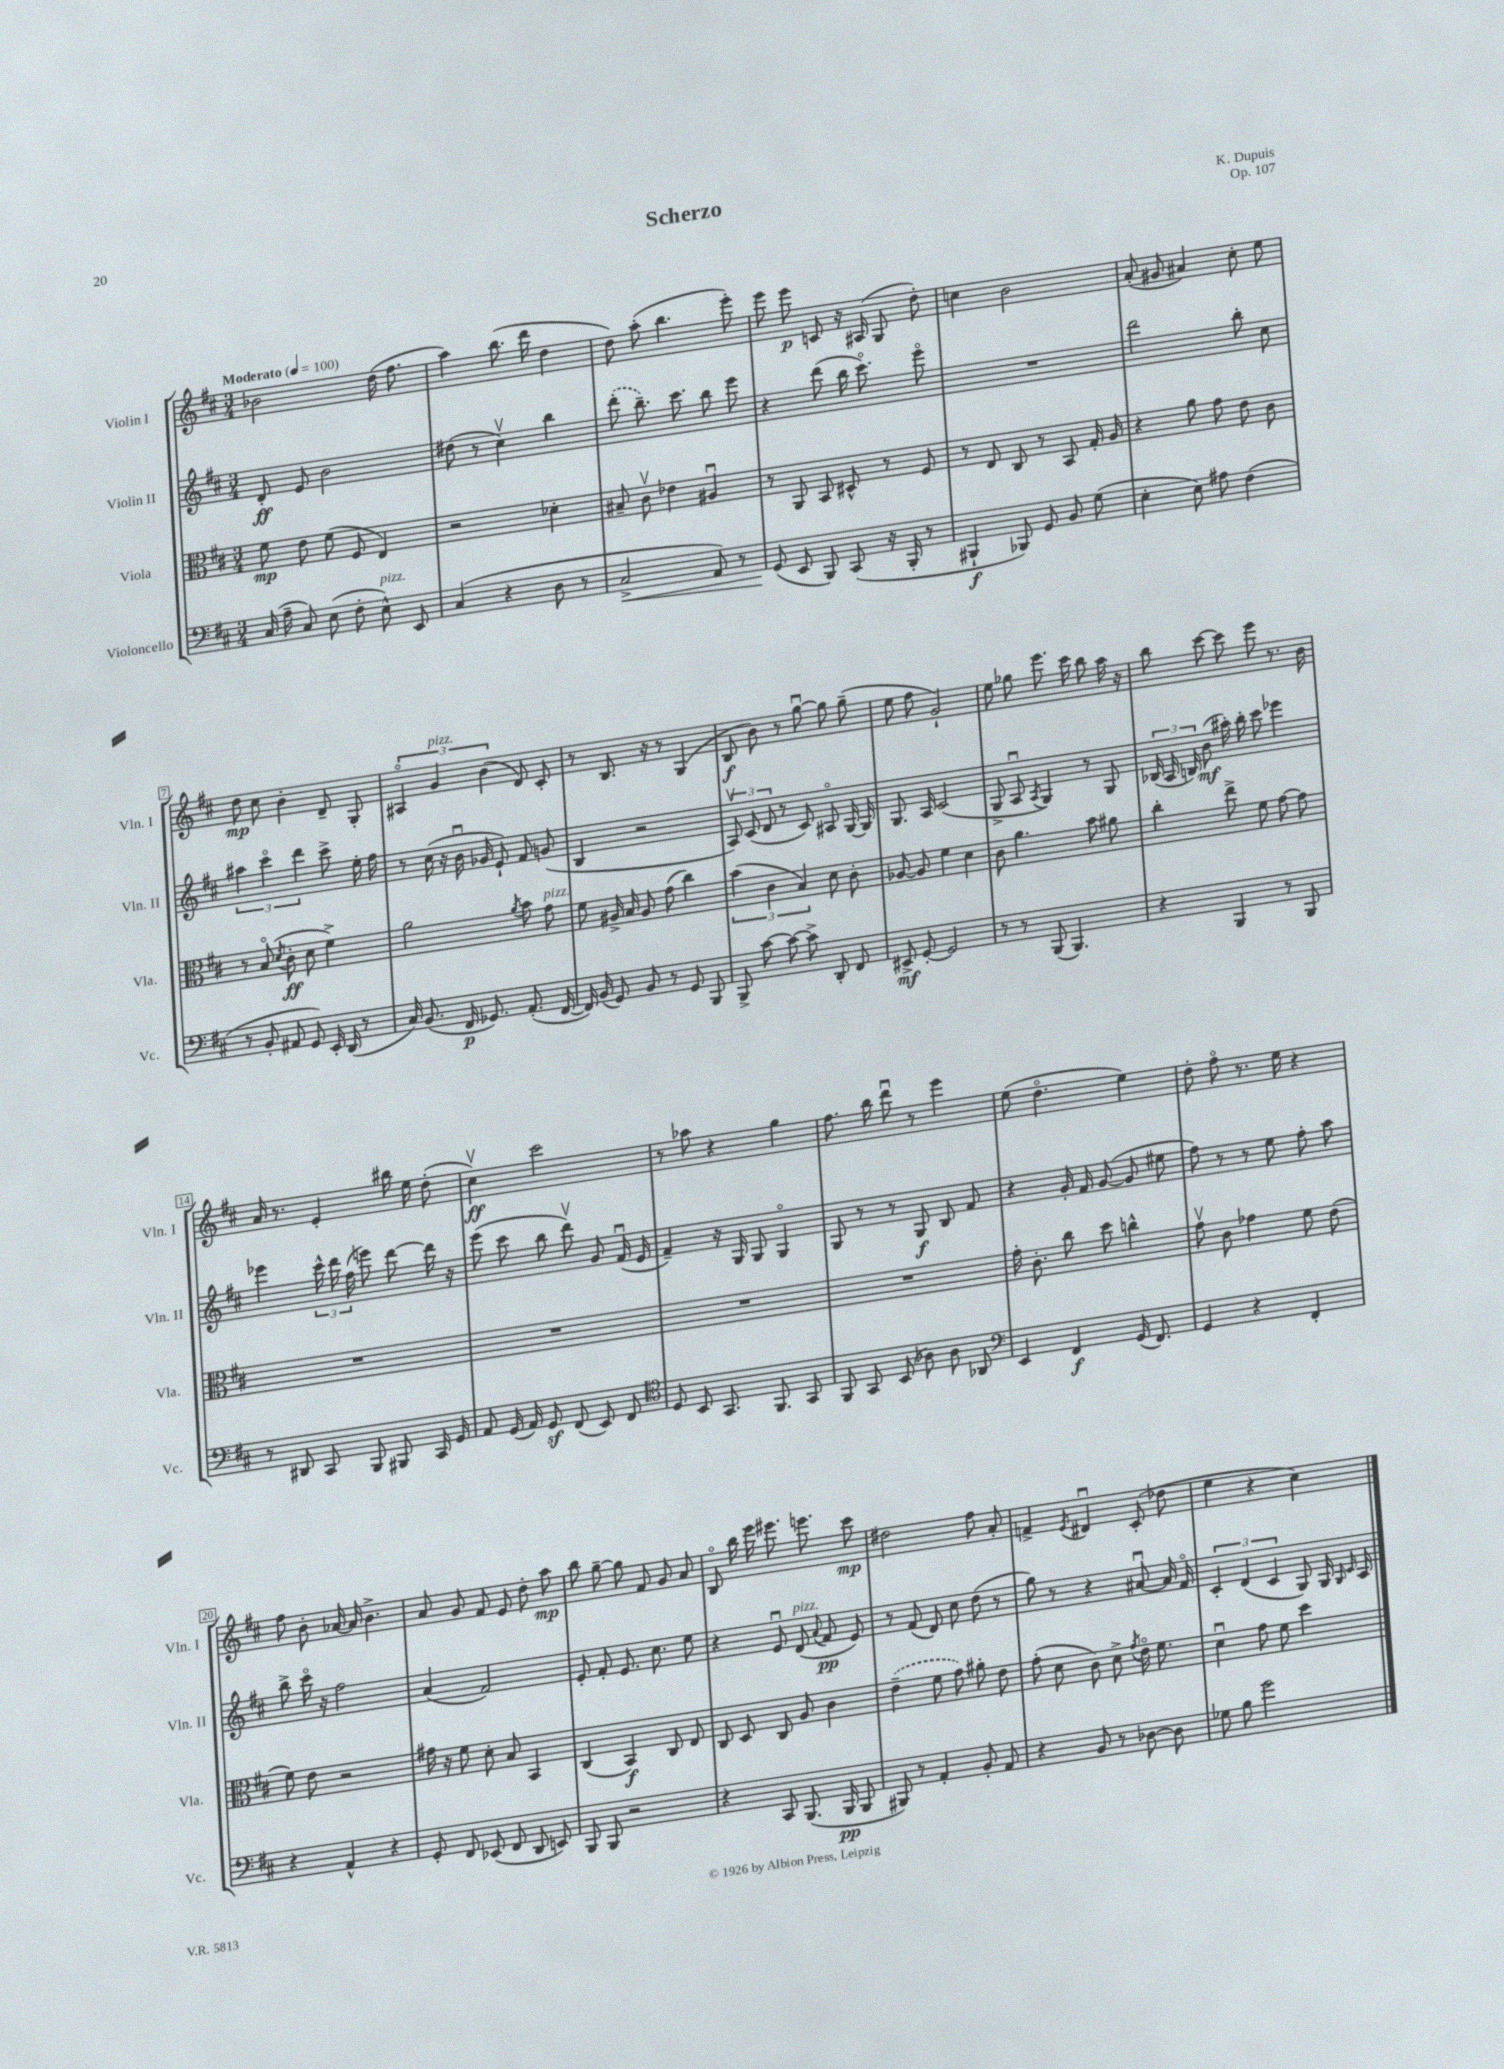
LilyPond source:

\header { title = "Scherzo" composer = "K. Dupuis" opus = "Op. 107" }
<<
\new StaffGroup <<
\new Staff = "s0" \with { instrumentName = "Violin I" shortInstrumentName = "Vln. I" } {
    \clef treble \key d \major \numericTimeSignature \time 3/4 \tempo "Moderato" 4 = 100
    \autoBeamOff bes'2 d''16( fis''8. |
    a''4) b''8.( d'''16 d''4 |
    d''8) a''8-.( b''4. e'''8-.) |
    e'''8 e'''8\p c'8 r16 ais16( g8 d''8-.) |
    c''4 b'2 |
    a'8-.( gis'8 ais'4) cis''8-. e''8 |
    d''8\mp cis''8 b'4-. d'8-- g8-. |
    \tuplet 3/2 { ais4\flageolet g'4^\markup { \italic "pizz." } b'4( } d'8) cis'8-. |
    r8 b8. r16 r8 g4( |
    b8\f b'8) r8 g''8~\downbow g''8 g''8--( |
    e''8 fis''8 g'2-!) |
    e''8 ges''8 e'''8. cis'''16 b''8 a''16 r16 |
    b''8 cis'''8~ cis'''8 e'''8 r8. b'16 |
    a'16 r8. e'4-. bis''16 e''16 d''8-.( |
    cis''4\upbow\ff) cis'''2 |
    r8 aes''8 r4 g''4 |
    fis''8. b''16 d'''8\downbow r8 e'''4 |
    e''8( d''4.\flageolet e''4) |
    d''8-. fis''8\flageolet r8. e''16 r4 |
    fis''8 b'8-. aes'16~ aes'16 b'4.-> |
    a'8 g'8 fis'8 e'8 d''8-. a''8\mp |
    b''8 g''8~-- g''8 fis'8 g'8 a'8 |
    b8\flageolet b''16 e'''16 eis'''8. e'''8. cis'''8\mp |
    dis''2 fis''8 a'8-. |
    f'4-> \acciaccatura { e'8 } dis'4\downbow cis'8-.( des''8 |
    e''4 r4 cis''4) \bar "|." |
}
\new Staff = "s1" \with { instrumentName = "Violin II" shortInstrumentName = "Vln. II" } {
    \clef treble \key d \major \numericTimeSignature \time 3/4
    \autoBeamOff d'8-.\ff e'8 b'2 |
    dis''8( r8 cis''4\upbow) b''4 |
    \once \slurDashed d'''8-.( b''8.--) cis'''8. b''8 e'''8 |
    r4 d'''8( b''16 cis'''8.\flageolet) e'''8\flageolet |
    R2. |
    d'''2 b''8-. cis''8 |
    \tuplet 3/2 { ais''4 cis'''4\flageolet d'''4 } cis'''8-> e''16-. fis''16 |
    r8 cis''16( r16 b'16\downbow ges'16 e'8-!) fis'8 g'8( |
    b4 r2 |
    \tuplet 3/2 { a8\upbow) cis'8( d'8 } r8 cis'8) ais8\flageolet g16~ g16 |
    g8. a16 cis'2( |
    g8-> a8\downbow \acciaccatura { a8 } g4) r8 g8 |
    \tuplet 3/2 { bes16( a16 b16) } b'8\mf( ais''16-.) b''16-. cis'''8 ees'''4 |
    ees'''4 \tuplet 3/2 { cis'''16-^ d'''16 fis''16( } e'''8) d'''8~ d'''16 r16 |
    e'''8( cis'''8 b''8 d'''8\upbow) g'8 fis'16\downbow( e'16 |
    fis'4--) r16 g16 g8 g4\flageolet |
    g8 r8 r8 g8\f b8 fis'8 |
    r4 g'16-. fis'16 g'8~( g'8 eis''8 |
    fis''8) r8 r8 e''8 fis''8-. a''8 |
    b''8-> cis'''16\flageolet r16 fis''2 |
    a'4( fis'2) |
    e'8-. fis'8-. e'8. cis''8. e''8 |
    r4 e'8\downbow d'8^\markup { \italic "pizz." }( \appoggiatura { a'8 } fis'8\pp e'8) |
    r8 fis'8( d'8) cis''8 d''8( r8 |
    g''8) r8 r4 ais'8~\downbow ais'16 fis'16\flageolet |
    \tuplet 3/2 { cis'4-. d'4( cis'4 } g8) g16 \grace { g16 cis'16 } a16 \bar "|." |
}
\new Staff = "s2" \with { instrumentName = "Viola" shortInstrumentName = "Vla." } {
    \clef alto \key d \major \numericTimeSignature \time 3/4
    \autoBeamOff fis'8\mp e'8 fis'8( fis8 e4) |
    r2 des'4-. |
    bis8-- cis'8\upbow ees'4 ais4\downbow |
    r8 a,8 b,8 dis8-^ r8 fis8 |
    r8 e8 cis8 r8 b,8 g16-. a16 |
    r4 a'8 g'8 e'8 cis'8 |
    r8 b8\flageolet( \acciaccatura { d'8 } cis'8-.\ff d'8 fis'4->) |
    a'2 \acciaccatura { a'8 } b'8 g'8^\markup { \italic "pizz." } |
    fis'8 ais16-> b16 ais8 g'8( cis''4) |
    \tuplet 3/2 { b'4( cis'4 b4) } d'8 cis'8-. |
    aes8~ aes8 fis'4 d'4 |
    cis'8 a'4. b'8 ais'8 |
    cis''4-. e''8-> fis'8 g'8~ g'8 |
    R2. |
    R2. |
    R2. |
    R2. |
    g'16-. cis'8.-. cis''8 d''8 c''4-^ |
    g'8\upbow cis'8 ges'4 fis'8 e'8( |
    fis'8) e'8 r2 |
    gis'16 r16 fis'8 d'8-. b8 b,4 |
    cis4( b,4\f) cis8 e8 |
    cis8 d8 cis8 a8 cis'4 |
    \once \slurDashed e'4--( fis'8 g'8) ais'8-. e'8 |
    g'8-.( d'8 cis'8) d'8-> \acciaccatura { g'8 } e'16\flageolet fis'8. |
    d'4\downbow g'8 fis'8 d''4 \bar "|." |
}
\new Staff = "s3" \with { instrumentName = "Violoncello" shortInstrumentName = "Vc." } {
    \clef bass \key d \major \numericTimeSignature \time 3/4
    \autoBeamOff cis16( a16-- cis8) e8( fis8-. e8-^^\markup { \italic "pizz." }) e,8 |
    cis4( r4 d8 r8 |
    cis2->\< a,8) r8 |
    g,8\!( e,8 b,,8) cis,8( r16 b,,16-. r8 |
    bis,,4-!\f bes,,8) g,8 b,8 g8( |
    e4-. e8) ais8 fis4( |
    r8 b,8-. ais,8 g,8) e,16-. d,16( r8 |
    cis16) b,8.( fis,16\p ges,8.) a,8.-.( fis,16~ |
    fis,16) b,16( g,8) b,8 r8 g,8 b,,8 |
    b,,8-> cis'8~ cis'8~ cis'8-> d,8-. fis,8 |
    eis,8->\mf g,8~-. g,2 |
    r8 r8 b,,8( b,,4.) |
    r4 b,,4 r8 b,,8 |
    r8 dis,8 cis,8 b,,8 bis,,8 cis,16 g,16 |
    a,8 g,16( a,16) g,8\sf fis,8( e,8) fis,8 |
    \clef tenor d8 b,8 g,8. fis,8. g,8 |
    fis,8 g,8 b,8( aes8) aes8 aes,8 |
    \clef bass e,4 fis,4\f g,16( fis,8.) |
    g,4 r4 fis,4-. |
    r4 a,4-^ r4 |
    g,8-. fis,8 ees,8( fis,8 d,8 e,8) |
    b,,8 b,,8 r2 |
    r4 cis,8 b,,8.( b,,16\pp b,,8 |
    bis,,8) r8 a,4-. b,8-. a,8 |
    r4 b,8 r8 des8~ des8 |
    ges8 b8 g'2 \bar "|." |
}
>>
>>
\layout { \context { \Score \override BarNumber.stencil = #(make-stencil-boxer 0.1 0.3 ly:text-interface::print) } }
